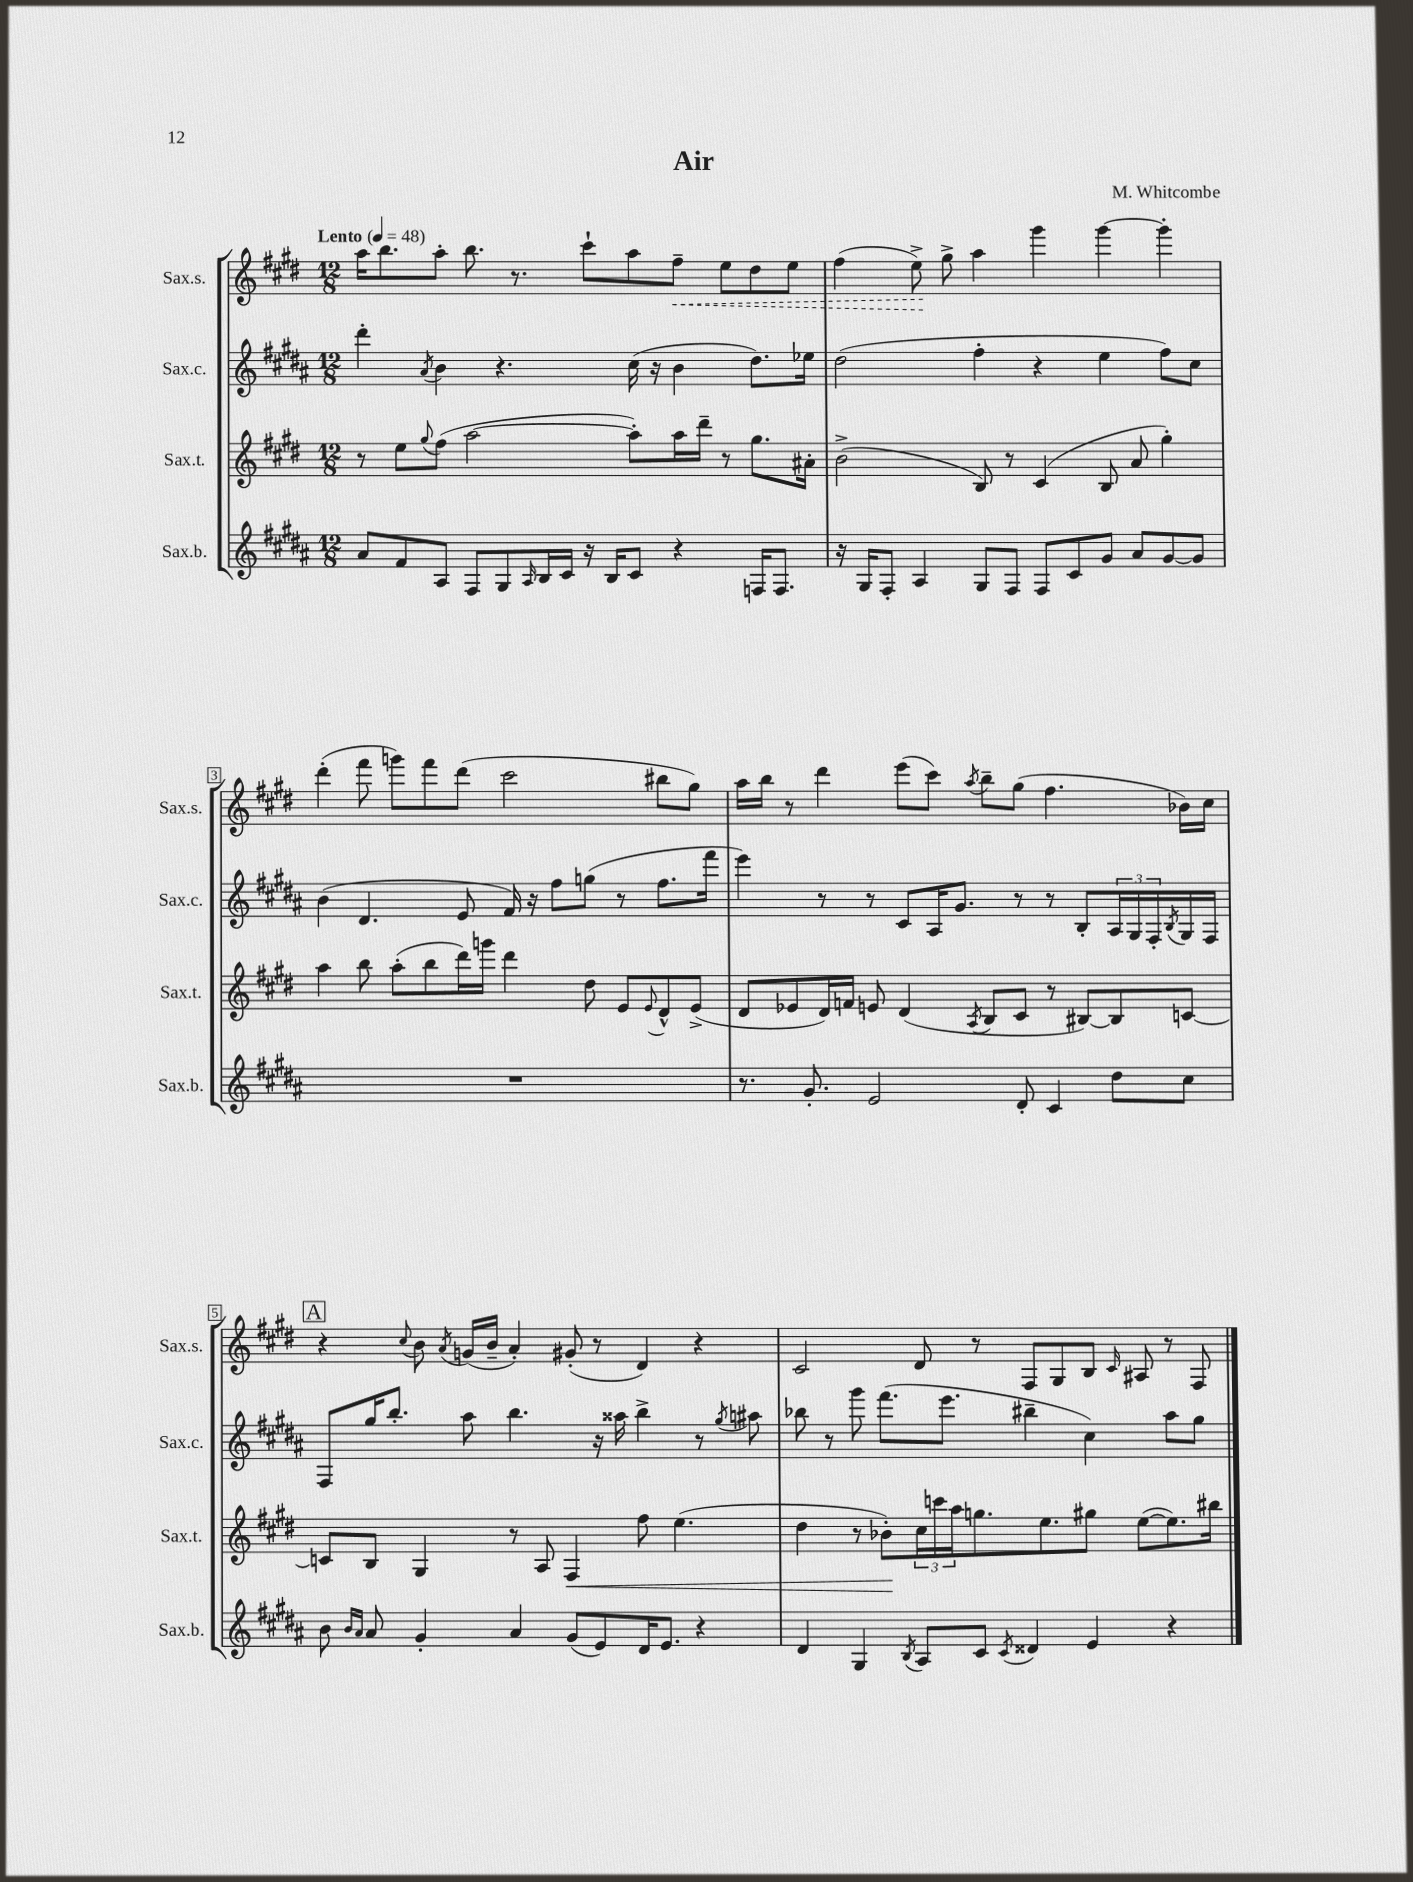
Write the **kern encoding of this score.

**kern	**kern	**dynam	**kern	**kern	**dynam
*part4	*part3	*part3	*part2	*part1	*part1
*staff4	*staff3	*staff3	*staff2	*staff1	*staff1
*I"Sax.b.	*I"Sax.t.	*	*I"Sax.c.	*I"Sax.s.	*
*I'Sax.b.	*I'Sax.t.	*	*I'Sax.c.	*I'Sax.s.	*
*clefG2	*clefG2	*	*clefG2	*clefG2	*
*k[f#c#g#d#a#]	*k[f#c#g#d#]	*	*k[f#c#g#d#a#]	*k[f#c#g#d#]	*
*M12/8	*M12/8	*	*M12/8	*M12/8	*
*MM48	*MM48	*	*MM48	*MM48	*
=1	=1	=1	=1	=1	=1
!	!	!	!	!LO:TX:a:B:t=Lento	!
8a#/L	8r	.	4ddd#'\	16aa\KL	.
.	.	.	.	8.bb\	.
8f#/	8ee\L	.	.	.	.
.	8qqgg#/	.	8qa#/	.	.
8A#/J	(8ff#\J	.	4b\	8aa'\J	.
8F#/L	[2aa\	.	.	8.bb\	.
8G#/	.	.	4.r	.	.
.	.	.	.	8.r	.
16qqA#/	.	.	.	.	.
16B/L	.	.	.	.	.
16c#/JJ	.	.	.	.	.
16r	.	.	.	8ccc#`\L	.
16B/KL	.	.	.	.	.
8c#/J	8aa'\L])	.	(16cc#\	8aa\	.
.	.	.	16r	.	.
!	!	!	!	!	!LO:HP:b
4r	16aa\L	.	4b\	8ff#~\J	<
.	16ddd#~\JJ	.	.	.	.
.	8r	.	.	8ee\L	.
16Fn/KL	8.gg#\L	.	8.dd#\L)	8dd#\	.
8.F/J	.	.	.	.	.
.	.	.	.	8ee\J	.
.	16a#X'\Jk	.	16ee-X\Jk	.	.
=2	=2	=2	=2	=2	=2
16r	(2b^\	.	(2dd#\	(4ff#\	.
16G#/KL	.	.	.	.	.
8F#'/J	.	.	.	.	.
4A#/	.	.	.	8ee^\)	.
.	.	.	.	8gg#^\	[
8G#/L	8B/)	.	4ff#'\	4aa\	.
8F#/J	8r	.	.	.	.
8F#/L	(4c#/	.	4r	4ggg#\	.
8c#/	.	.	.	.	.
8g#/J	8B/	.	4ee\	[4ggg#\	.
8a#/L	8a/	.	.	.	.
[8g#/	4gg#'\)	.	8ff#\L)	4ggg#'\]	.
8g#/J]	.	.	8cc#\J	.	.
!!LO:LB:g=z
=3	=3	=3	=3	=3	=3
1.r	4aa\	.	(4b\	(4ddd#'\	.
.	8bb\	.	4.d#/	8fff#\	.
.	(8aa'\L	.	.	8gggn\L)	.
.	8bb\	.	.	8fff#\	.
.	16ddd#\L)	.	8e/	(8ddd#\J	.
.	16gggn\JJ	.	.	.	.
.	4ddd#\	.	16f#/)	2ccc#\	.
.	.	.	16r	.	.
.	.	.	8ff#\L	.	.
.	8dd#\	.	(8ggn\J	.	.
.	8e/L	.	8r	.	.
.	8qqe/	.	.	.	.
.	8d#^^/	.	8.ff#\L	8bb#X\L	.
.	(8e^/J	.	.	8gg#\J)	.
.	.	.	16fff#\Jk	.	.
=4	=4	=4	=4	=4	=4
8.r	8d#/L	.	4eee\)	16aa\LL	.
.	.	.	.	16bb\JJ	.
.	8e-X/	.	.	8r	.
8.g#'/	.	.	.	.	.
.	16d#/L)	.	8r	4ddd#\	.
.	16fn/JJ	.	.	.	.
2e/	8en/	.	8r	.	.
.	(4d#/	.	8c#/L	(8eee\L	.
.	.	.	16A#/K	8ccc#\J)	.
.	.	.	8.g#/J	.	.
.	8qA/	.	.	8qaa/	.
.	8B/L	.	.	8bb~\L	.
8d#'/	8c#/J	.	8r	(8gg#\J	.
4c#/	8r	.	8r	4.ff#\	.
.	[8B#X/L)	.	8B'/L	.	.
8dd#\L	8B#/]	.	24A#/L	.	.
.	.	.	24G#/	.	.
.	.	.	24F#'/	.	.
.	.	.	8qB/	.	.
8cc#\J	[8cn/J	.	16G#/	16b-X\LL)	.
.	.	.	16F#/JJ	16cc#\JJ	.
!!LO:LB:g=z
!!LO:REH:place=s1:t=A
=5	=5	=5	=5	=5	=5
8b\	8cn/L]	.	8F#/L	4r	.
16qqb/LL	.	.	.	.	.
16qqa#/JJ	.	.	.	.	.
8a#/	8B/J	.	16gg#/K	.	.
.	.	.	8.bb'/J	.	.
.	.	.	.	8qqcc#/	.
4g#'/	4G#/	.	.	8b\	.
.	.	.	.	8qa/	.
.	.	.	8aa#\	(16gn/LL	.
.	.	.	.	16b~/JJ	.
4a#/	8r	.	4.bb\	4a'/)	.
.	8A/	.	.	.	.
!	!	!LO:HP:b	!	!	!
(8g#/L	4F#/	<	.	(8g#X'/	.
8e/)	.	.	16r	8r	.
.	.	.	16aa##X\	.	.
16d#/K	8ff#\	.	4bb^\	4d#/)	.
8.e/J	.	.	.	.	.
.	(4.ee\	.	.	.	.
4r	.	.	8r	4r	.
.	.	.	8qgg#/	.	.
.	.	.	8aa#X\	.	.
=6	=6	=6	=6	=6	=6
4d#/	4dd#\	.	8bb-X\	2c#/	.
.	.	.	8r	.	.
4G#/	8r	.	8ggg#\	.	.
.	8b-X'\L)	.	(8.fff#\L	.	.
8qB/	.	.	.	.	.
8A#/L	24cc#\L	[	.	8d#/	.
.	24cccn\	.	.	.	.
.	.	.	8.eee\J	.	.
.	24aa\J	.	.	.	.
8c#/J	8.ggn\	.	.	8r	.
8qc#/	.	.	.	.	.
4d##X/	.	.	4bb#X~\	8F#/L	.
.	8.ee\	.	.	.	.
.	.	.	.	8G#/	.
4e/	8gg#X\J	.	4cc#\)	8B/J	.
.	.	.	.	16qqc#/	.
.	([8ee\L	.	.	8A#X/	.
4r	8.ee\])	.	8aa#\L	8r	.
.	.	.	8gg#\J	8F#/	.
.	16bb#X\Jk	.	.	.	.
==	==	==	==	==	==
*-	*-	*-	*-	*-	*-
